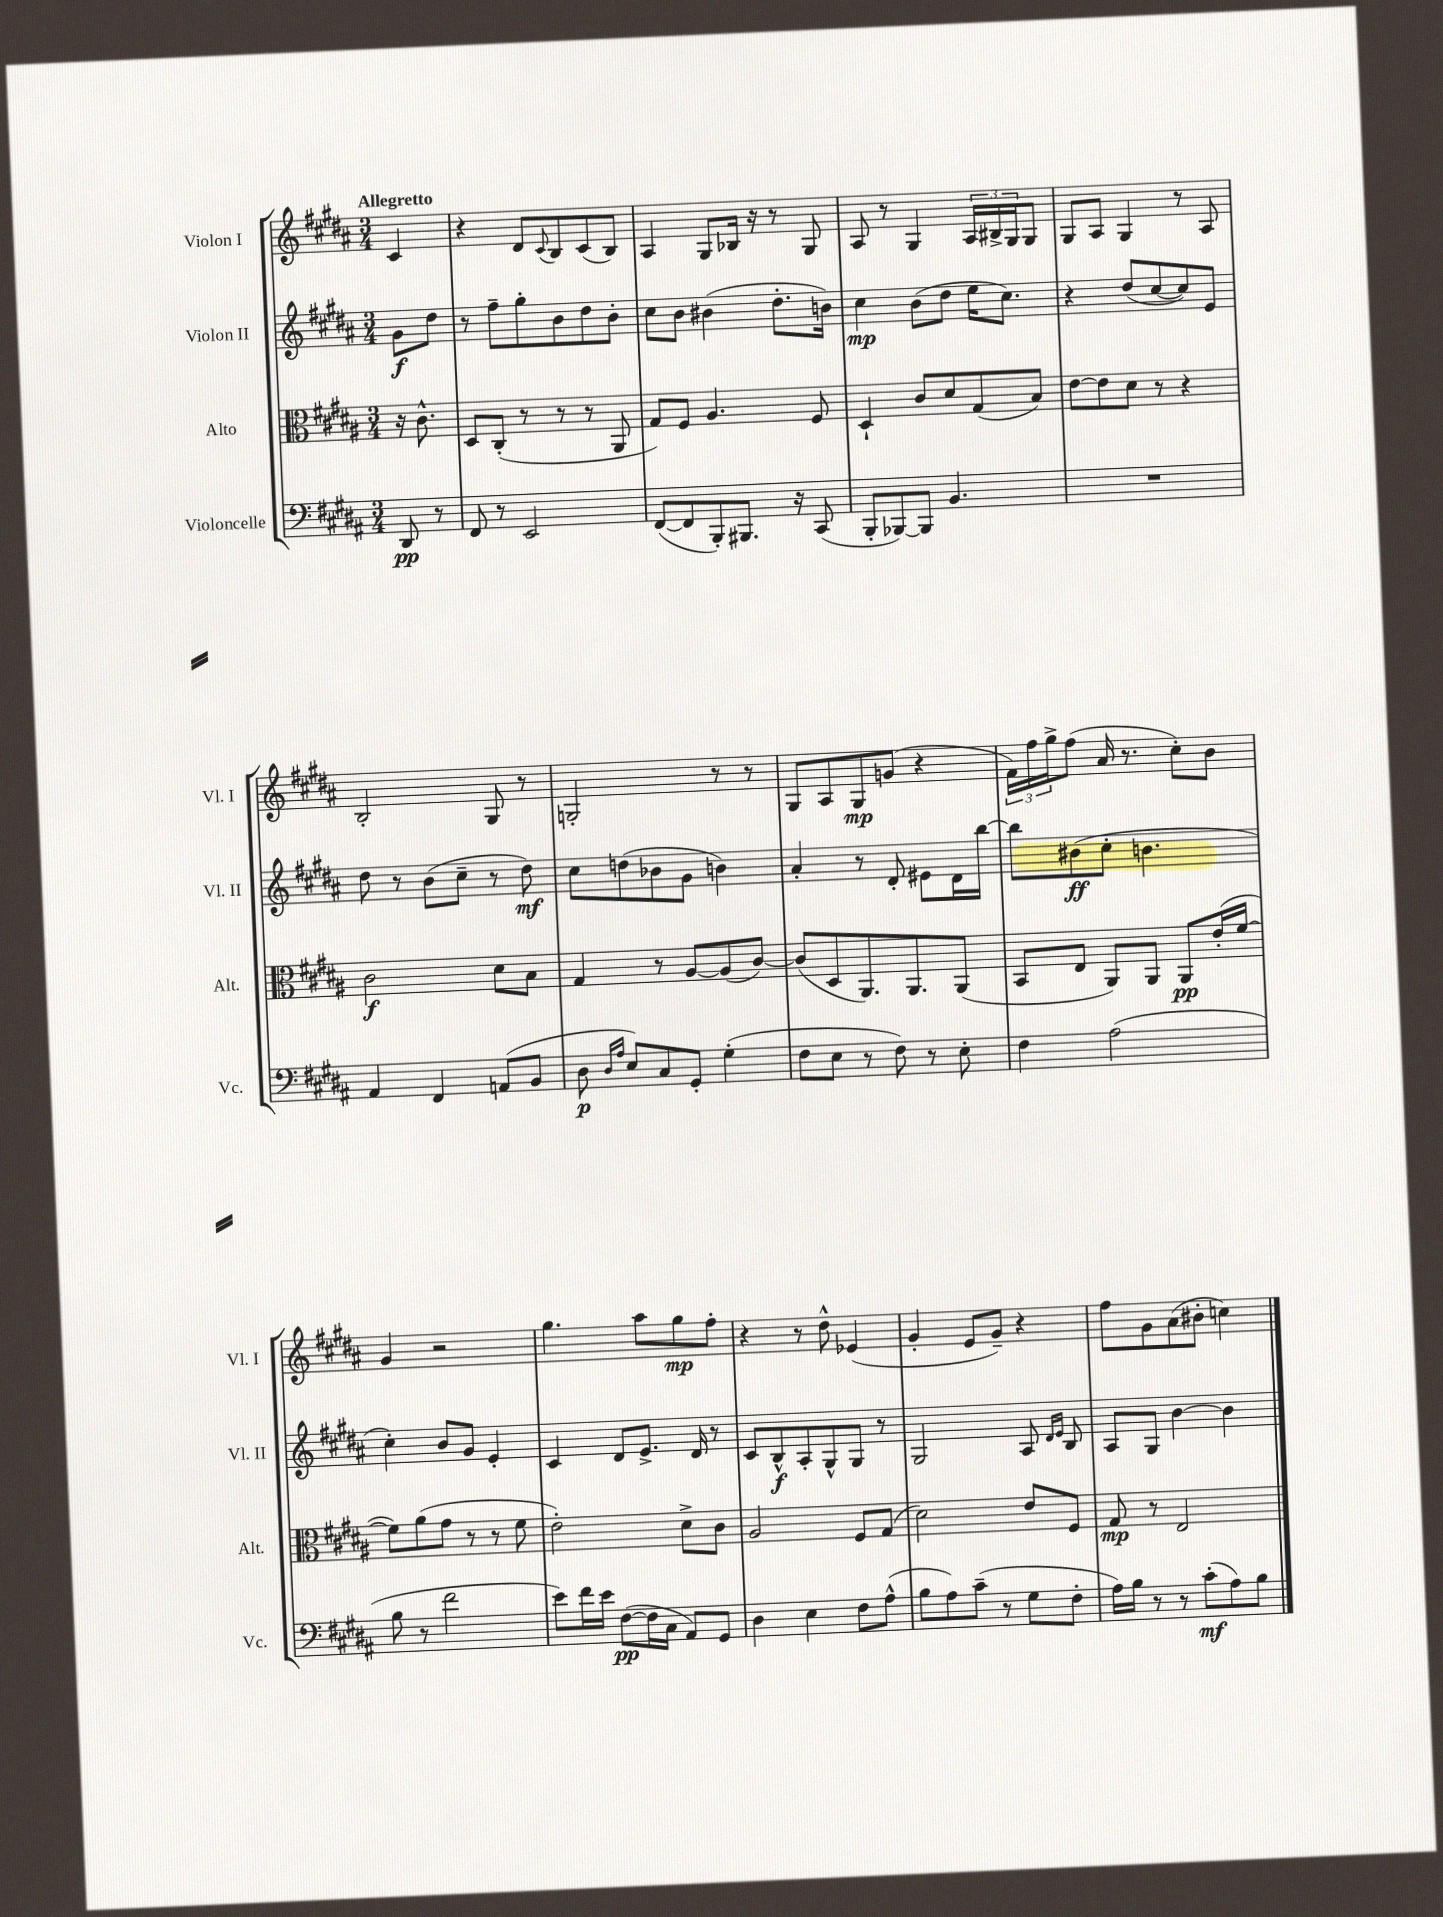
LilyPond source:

<<
\new StaffGroup <<
\new Staff = "s0" \with { instrumentName = "Violon I" shortInstrumentName = "Vl. I" } {
    \clef treble \key b \major \numericTimeSignature \time 3/4 \partial 4 \tempo "Allegretto"
    cis'4 |
    r4 dis'8 \appoggiatura { cis'8 } b8 cis'8( b8) |
    ais4 gis8 bes16 r16 r8 gis8 |
    ais8 r8 gis4 \tuplet 3/2 { ais16 bis16-> gis16 } gis8 |
    gis8 ais8 gis4 r8 ais8 |
    b2-. gis8 r8 |
    g2-. r8 r8 |
    gis8 ais8 gis8\mp g'8( r4 |
    \tuplet 3/2 { fis'16) fis''16 gis''16-> } fis''8( ais'16 r8. cis''8-.) b'8 |
    gis'4 r2 |
    gis''4. ais''8 gis''8\mp fis''8-. |
    r4 r8 dis''8-^ ees'4( |
    gis'4-. e'8 gis'8--) r4 |
    fis''8 gis'8 ais'8( bis'8-. c''4) \bar "|." |
}
\new Staff = "s1" \with { instrumentName = "Violon II" shortInstrumentName = "Vl. II" } {
    \clef treble \key b \major \numericTimeSignature \time 3/4 \partial 4
    gis'8\f dis''8 |
    r8 fis''8-- gis''8-. b'8 dis''8 b'8-. |
    cis''8 b'8 bis'4( dis''8.-. b'16) |
    cis''4\mp b'8( dis''8 e''16 cis''8.) |
    r4 dis''8( cis''8~ cis''8) e'8 |
    dis''8 r8 b'8( cis''8-- r8 dis''8\mf) |
    cis''8 d''8( bes'8 gis'8 b'4) |
    ais'4-. r8 dis'8-. eis'8 dis'16 b''16~ |
    b''8 bis'8\ff( cis''8-. b'4. |
    cis''4-.) b'8 gis'8 e'4-. |
    cis'4 dis'8 e'8.-> dis'16 r8 |
    cis'8 b8-^\f ais8-. gis8-^ gis8 r8 |
    gis2 ais8 \grace { dis'16 e'16 } b8 |
    ais8 gis8 b'4~ b'4 \bar "|." |
}
\new Staff = "s2" \with { instrumentName = "Alto" shortInstrumentName = "Alt." } {
    \clef alto \key b \major \numericTimeSignature \time 3/4 \partial 4
    r16 cis'8.-^ |
    dis8 cis8-.( r8 r8 r8 ais,8 |
    gis8) fis8 ais4. fis8 |
    dis4-! cis'8 dis'8 gis8( b8) |
    e'8~ e'8 dis'8 r8 r4 |
    cis'2\f dis'8 b8 |
    gis4 r8 ais8~ ais8( cis'8~) |
    cis'8( dis8 ais,8.) ais,8. ais,8( |
    b,8 e8 ais,8) ais,8 ais,8\pp e'16-.( fis'16~ |
    fis'8) ais'8( gis'8 r8 r8 fis'8 |
    e'2-.) dis'8-> cis'8 |
    ais2 fis8 gis8( |
    dis'2) e'8 fis8 |
    gis8\mp r8 e2 \bar "|." |
}
\new Staff = "s3" \with { instrumentName = "Violoncelle" shortInstrumentName = "Vc." } {
    \clef bass \key b \major \numericTimeSignature \time 3/4 \partial 4
    dis,8\pp r8 |
    fis,8 r8 e,2 |
    fis,8~( fis,8 b,,8-.) bis,,8. r16 cis,8( |
    b,,8-. bes,,8~) bes,,8 b,4. |
    R2. |
    ais,4 fis,4 a,8( b,8 |
    dis8\p \grace { dis16 ais16 } e8) cis8 gis,8-. gis4-.( |
    fis8 e8 r8 fis8) r8 e8-. |
    fis4 ais2( |
    b8 r8 fis'2 |
    e'8) fis'16 e'16 fis8~\pp( fis16 cis16 ais,8) gis,8 |
    dis4 e4 fis8 ais8-^( |
    b8 ais8) cis'8--( r8 gis8 fis8-. |
    ais16) b16 r8 r8 cis'8-.\mf( ais8) b8 \bar "|." |
}
>>
>>
\layout { \context { \Score \remove "Bar_number_engraver" } }
